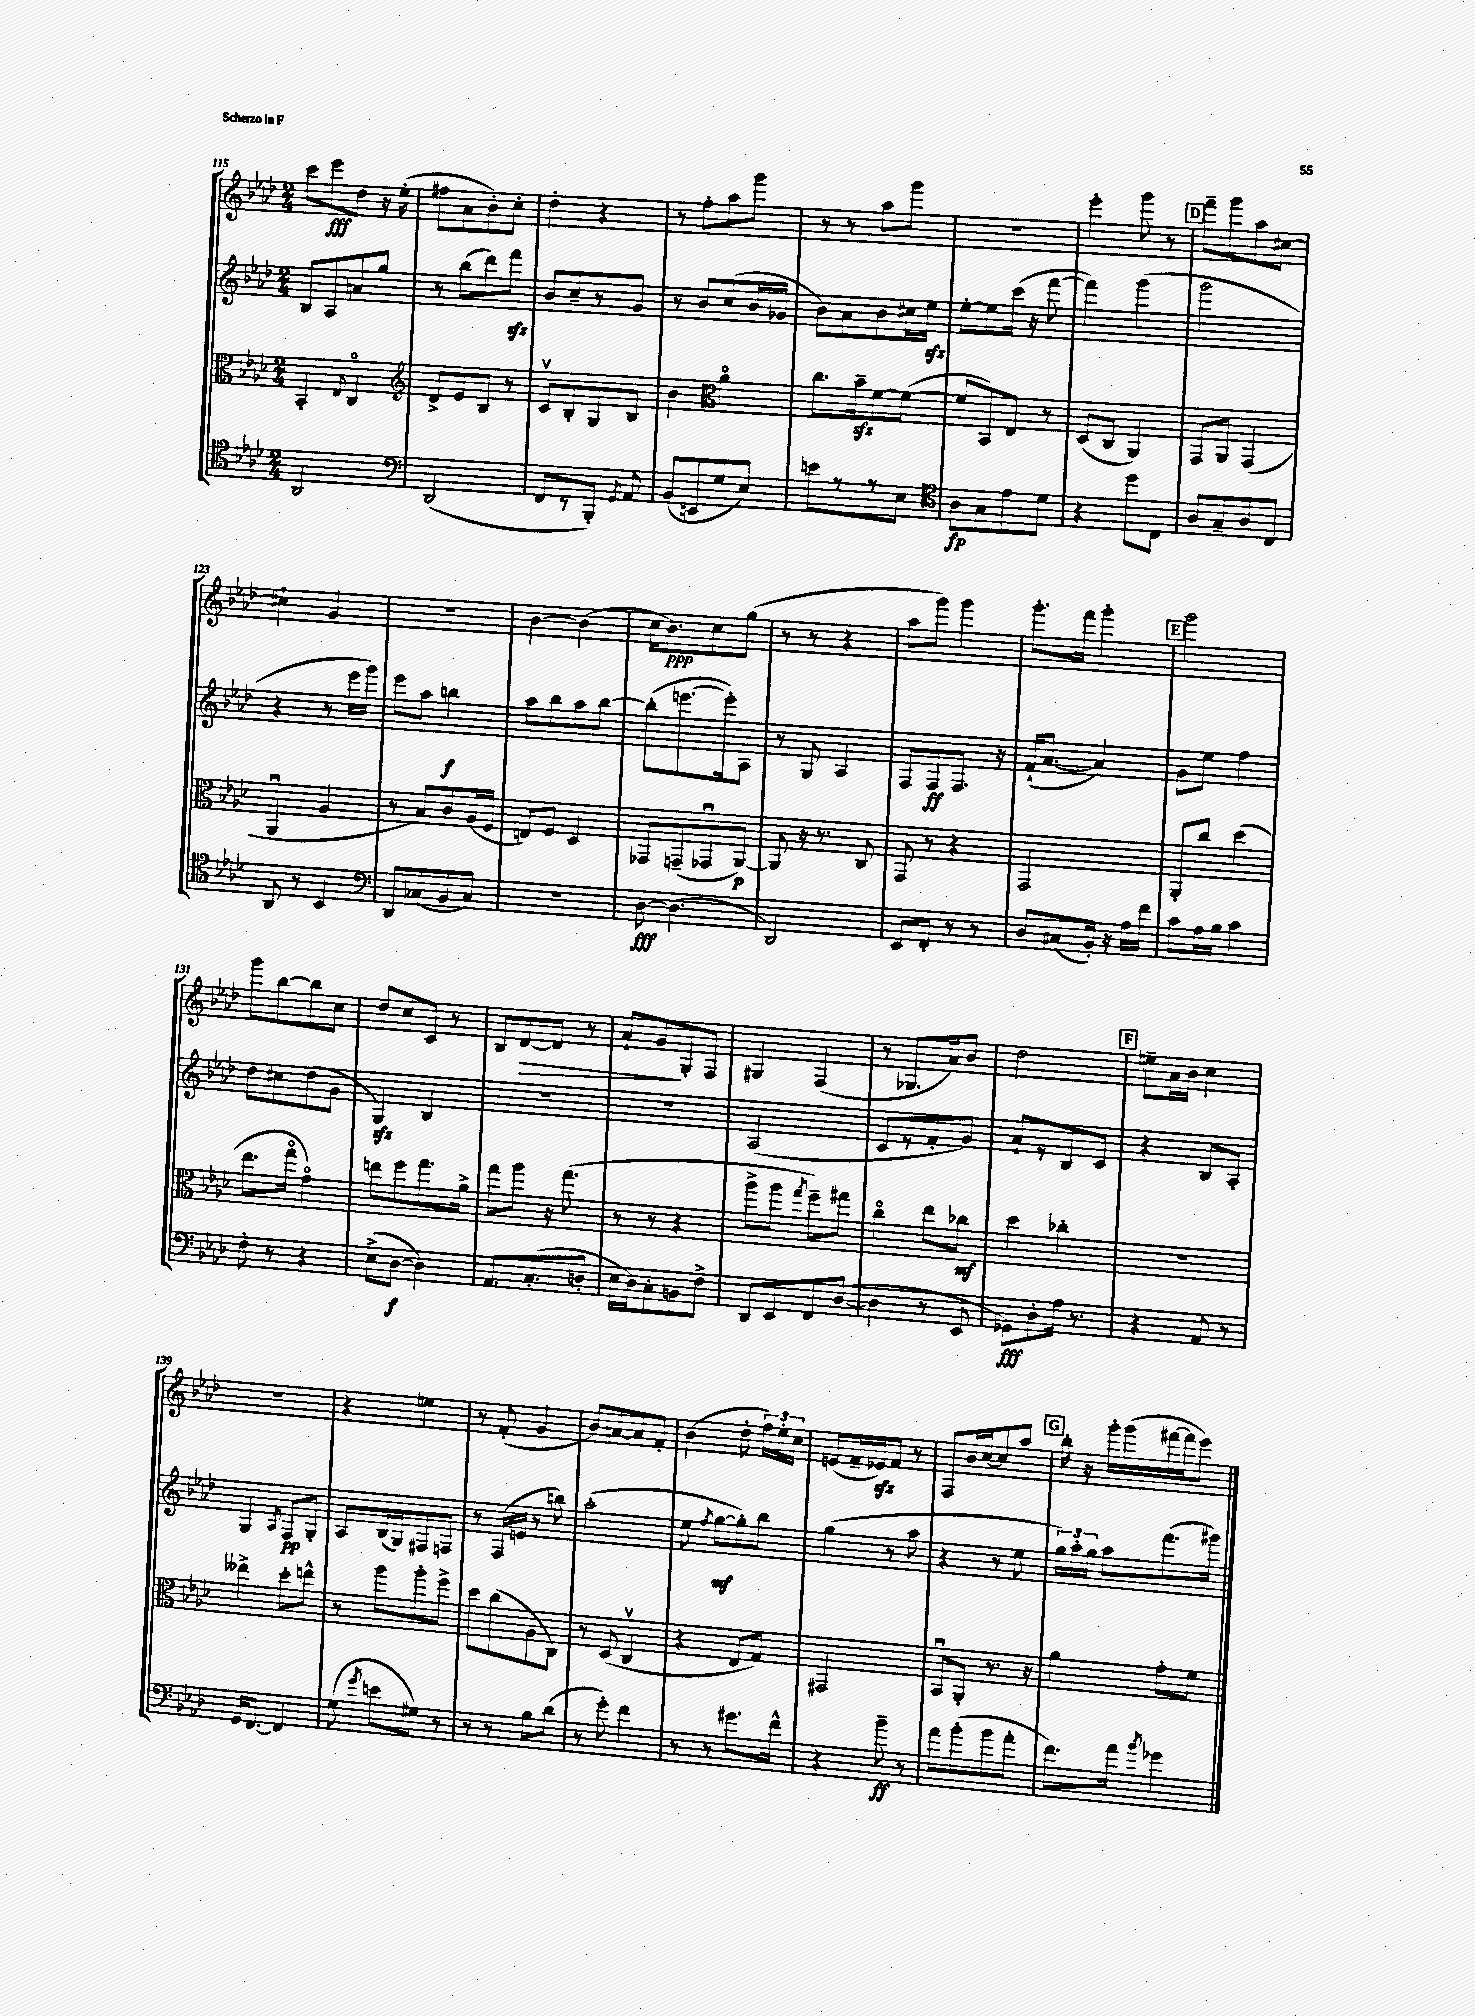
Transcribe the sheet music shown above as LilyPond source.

<<
\new StaffGroup <<
\new Staff = "s0" {
    \clef treble \key aes \major \numericTimeSignature \time 2/4
    \autoBeamOff c'''8[ ees'''8\fff des''8] r16 ees''16-.( |
    fis''8[ aes'8 bes'8-.) c''8]-. |
    des''4-. r4 |
    r8 f''8[-. aes''8 g'''8] |
    r8 r8 aes''8[ g'''8] |
    R2 |
    ees'''4-. g'''8 r8 |
    \mark \markup { \box "D" } f'''8[-- g'''8 aes''8 cis''8]~ |
    cis''4-! g'4 |
    R2 |
    bes'4~ bes'4( |
    c''16[ bes'8.\ppp) c''8 g''8]( |
    r8 r8 r4 |
    aes''8[ g'''8]) g'''4 |
    g'''8.[-. f'''16] g'''4-. |
    \mark \markup { \box "E" } g'''2 |
    g'''8[ bes''8~ bes''8 c''8] |
    des''8[ c''8 c'8] r8 |
    bes8[ des'8~\> des'8] r8 |
    aes'8[-! g'8\! g8-. f8] |
    gis4 f4( |
    r8 ges8.[ aes'16) bes'8] |
    des''2 |
    \mark \markup { \box "F" } e''8[-- aes'16 bes'16] c''4 |
    r2 |
    r4 e''4 |
    r8 f'8-.( g'4 |
    bes'8[) a'8~ a'8 f'8]-. |
    bes'4( des''8-. \tuplet 3/2 { f''16[) ees''16-. c''16] } |
    e'8[( f'16-- ees'16\sfz) f'8] r8 |
    f8[ bes'16 c''16~ c''8 aes''8] |
    \mark \markup { \box "G" } bes''16-. r16 g'''16[-. g'''16( fis'''16~ fis'''16 ees'''8]) \bar "|." |
}
\new Staff = "s1" {
    \clef treble \key aes \major \numericTimeSignature \time 2/4
    \autoBeamOff bes8[ aes8 a'8 g''8] |
    r8 bes''8[( des'''8) f'''8]\sfz |
    bes'8[ c''8-- r8 g'8] |
    r8 bes'8[ c''8( bes'16 ges'16] |
    bes'8[) aes'8 bes'8 cis''16 ees''16]\sfz |
    ees''8[~-. ees''8 c'''16]( r16 f'''8~ |
    f'''4) g'''4( |
    \mark \markup { \box "D" } g'''2 |
    r4 r8 ees'''16[ g'''16]) |
    ees'''8[ aes''8] b''4\f |
    aes''8[ bes''8 aes''8 bes''8]~ |
    bes''8[-.( e'''8.~ e'''16-.) aes8] |
    r8 g8 aes4 |
    f8[ f8\ff f8.] r16 |
    f'16[-!( aes'8.]~ aes'4) |
    \mark \markup { \box "E" } g'8[ ees''8] f''4 |
    des''8[ cis''8 des''8( g'8] |
    g4\sfz) bes4 |
    r2 |
    r2 |
    aes2( |
    c'8[ r8 f'8-. g'8]) |
    aes'8[-! r8 bes8 c'8] |
    \mark \markup { \box "F" } r4 bes8[ aes8]-. |
    g4 \acciaccatura { aes8 } f8[\pp g8]-. |
    aes8[ bes16( g16) fis8 f8] |
    r8 f16[( e'16] r8 b''8) |
    aes''2-.( |
    ees''8 \acciaccatura { f''8 } g''8[~\mf g''8-.) bes''8] |
    g''4( r8 aes''8 |
    r4 r8 ees''8 |
    \mark \markup { \box "G" } \tuplet 3/2 { g''16[) aes''16-. g''16] } aes''8[ f'''8.( gis'''16]) \bar "|." |
}
\new Staff = "s2" {
    \clef alto \key aes \major \numericTimeSignature \time 2/4
    \autoBeamOff bes,4-. \appoggiatura { ees8 } c4\flageolet |
    \clef treble des'8[-> ees'8 bes8] r8 |
    c'8[\upbow bes8-. g8 bes8] |
    bes'4 \clef alto aes'4\flageolet |
    c''8.[ bes'16--\sfz f'8~ f'8]~( |
    f'8[ bes,8) ees8] r8 |
    des8[( c8] aes,4) |
    \mark \markup { \box "D" } g,8[ aes,8] g,4( |
    aes,4\downbow aes4 |
    r8 bes8[) c'8 aes16( f16] |
    e8[) f8] des4 |
    ges,8[ g,8--( ges,8\downbow aes,8]~\p) |
    aes,8 r16 r8. c8 |
    g,8 r8 r4 |
    g,2 |
    \mark \markup { \box "E" } aes,8[-. c''8] des''4( |
    ees''8.[ g''16]\flageolet g'4\flageolet) |
    e''8[ f''8 g''8. aes'16]-> |
    g''8[ aes''8] r16 g''8.( |
    r8 r8 r4 |
    aes''8[-> aes''8] \acciaccatura { g''8 } f''8[--) gis''8] |
    c''4\flageolet ees''8[ ces''8]\mf |
    des''4 ces''4-. |
    \mark \markup { \box "F" } r2 |
    eeses''4-> des''8[-. e''8]-^ |
    r8 aes''8[ aes''8-. f''8]-> |
    des''8[ c''8( aes8 c8]) |
    r8 des8( c4\upbow |
    r4 ees8[ g8]) |
    gis,2 |
    bes,8[\downbow aes,8]-. r8. r16 |
    \mark \markup { \box "G" } aes'4 g'8[-. f'8] \bar "|." |
}
\new Staff = "s3" {
    \clef tenor \key aes \major \numericTimeSignature \time 2/4
    \autoBeamOff aes,2 |
    \clef bass des,2( |
    f,8[ r8 bes,,8]-.) \acciaccatura { g,8 } aes,8 |
    bes,8[( e,8 g8 ees8]) |
    e'8[ r8 r8 ees8] |
    \clef tenor aes8[\fp g8 ees'8 des'8] |
    r4 des''8[ c8] |
    \mark \markup { \box "D" } aes8[ g8-- aes8 c8] |
    aes,8 r8 bes,4 |
    \clef bass des,8[ ces8( bes,8 ces8]) |
    r2 |
    des8~\fff des4.( |
    des,2) |
    ees,8[ f,8]-. r8 r8 |
    des8[ cis8( bes,16]-.) r16 aes16[ f'16] |
    \mark \markup { \box "E" } c'8[ aes16 bes16] c'4 |
    f8-. r8 r4 |
    ees8[->( des8]~\f des4) |
    aes,8.[ c8.-.( d8]-. |
    ees16[ des16) c8-. b,8 f8]-> |
    des,8[ ees,8 f,8 des8]~( |
    des4 r8 ees,8 |
    ges,8[\fff) des8-. aes16] r8. |
    \mark \markup { \box "F" } r4 aes,8 r8 |
    g,16[ f,8.]~ f,4 |
    g8( \acciaccatura { g'8 } e'8[ gis8]) r8 |
    r8 r8 bes8[ des'8]( |
    r8 g'8-.) f'4 |
    r8 r8 gis'8.[ f'16]-^ |
    r4 bes'8--\ff r8 |
    aes'8[ bes'8-.( bes'8 aes'8]-. |
    \mark \markup { \box "G" } f'8.[) aes'16] \acciaccatura { bes'8 } ges'4 \bar "|." |
}
>>
>>
\layout { \context { \Score currentBarNumber = #115 } }
